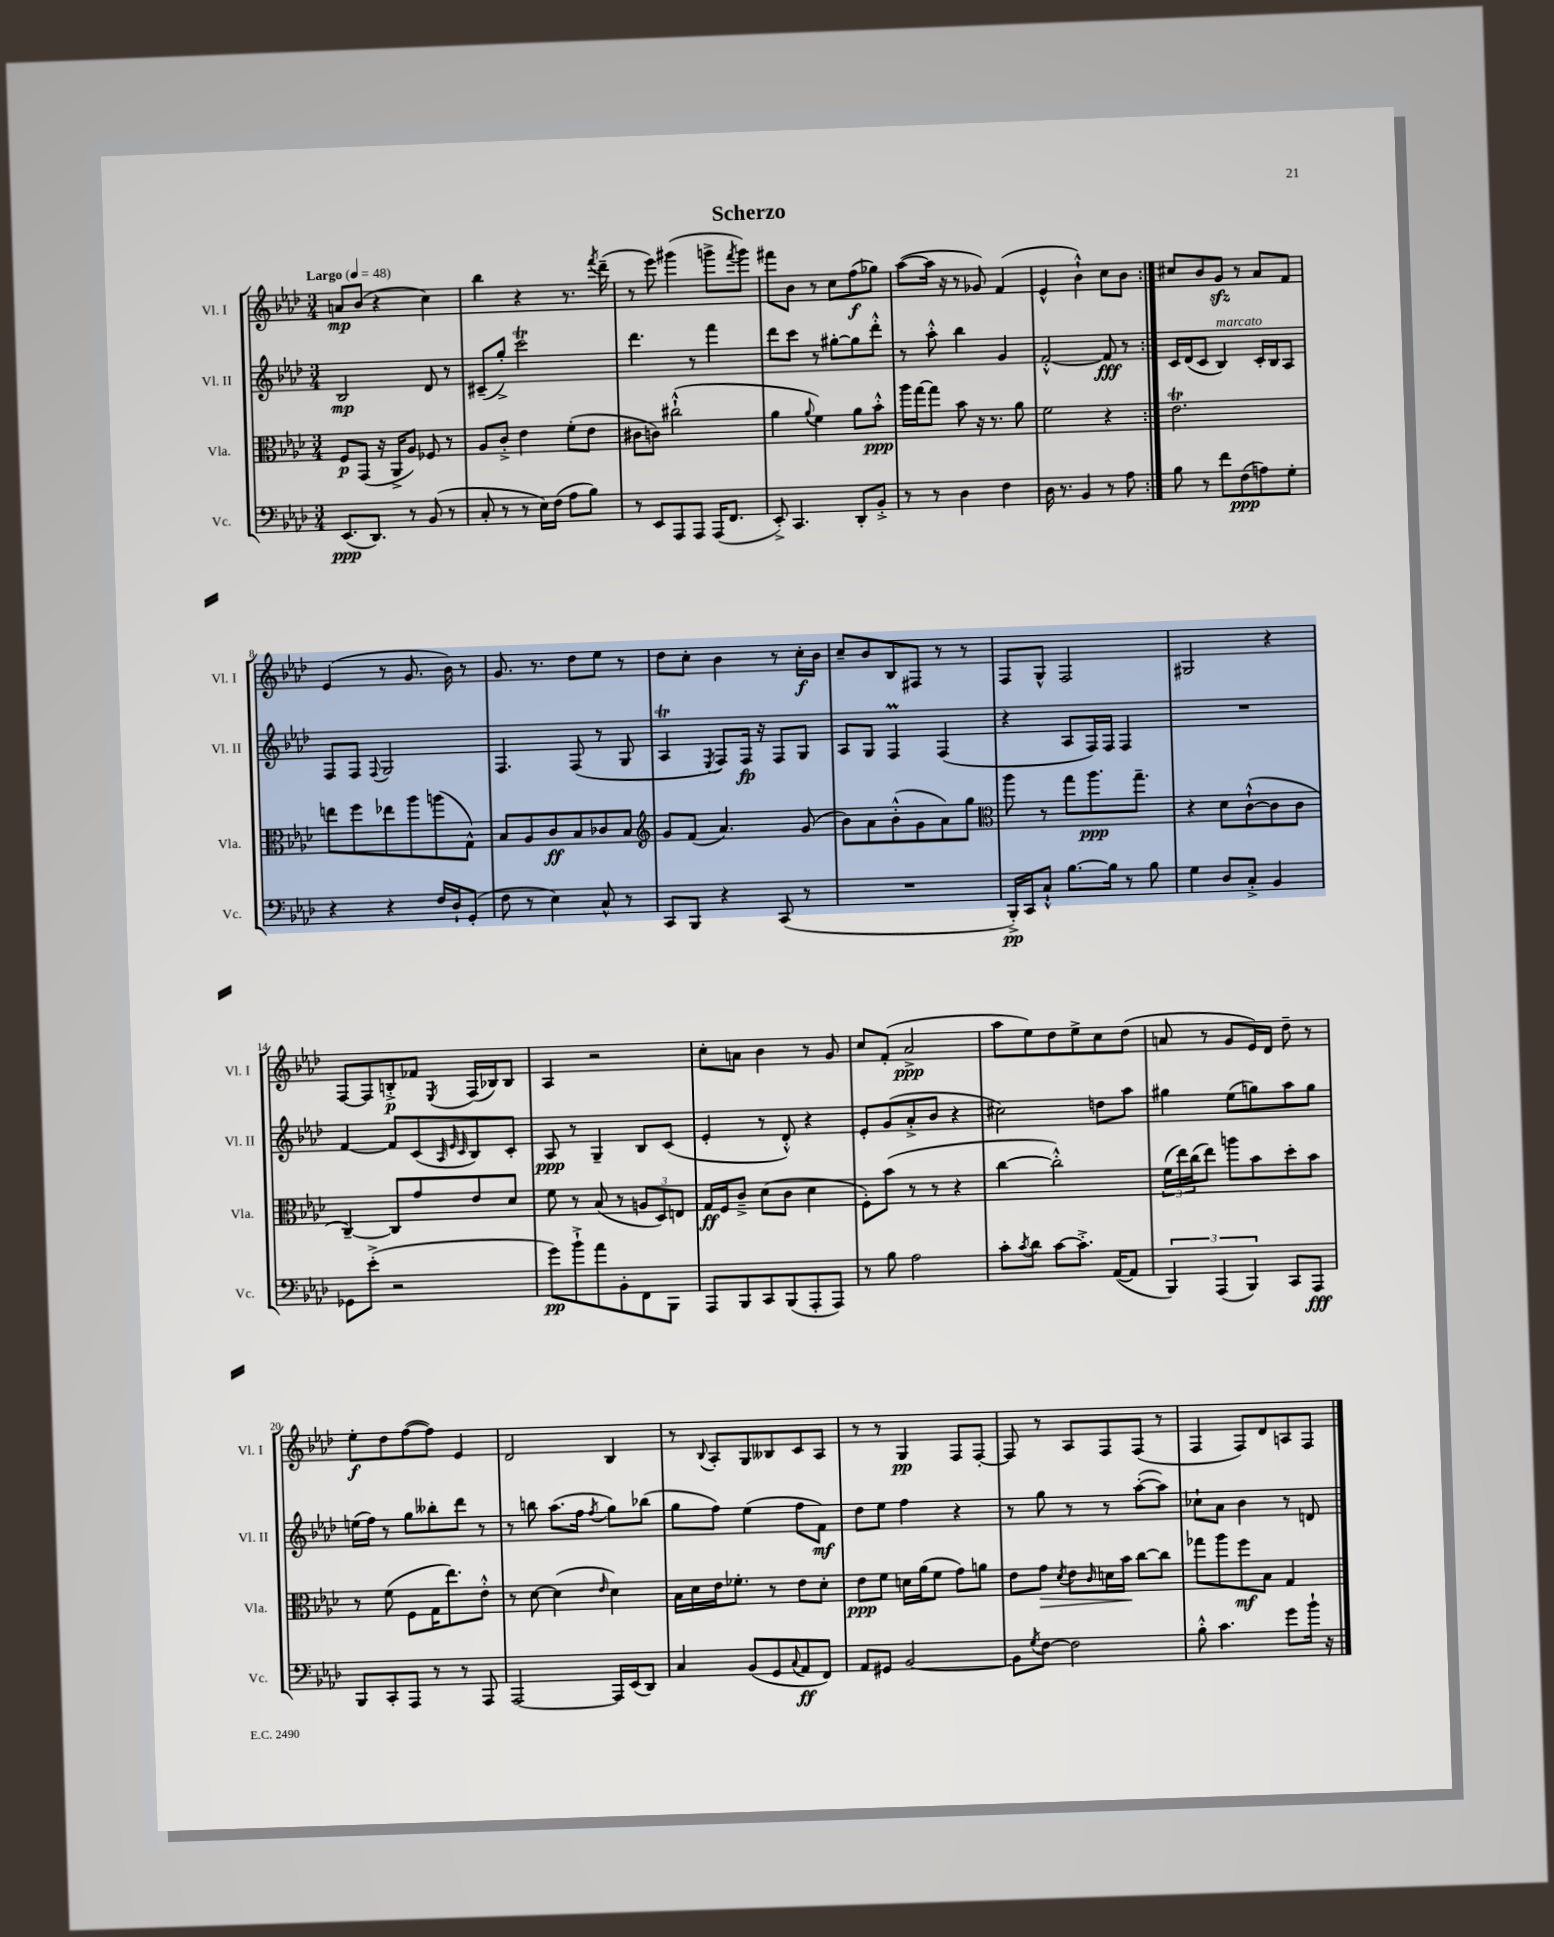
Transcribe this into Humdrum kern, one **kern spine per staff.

**kern	**kern	**kern	**kern
*staff4	*staff3	*staff2	*staff1
*clefF4	*clefC3	*clefG2	*clefG2
*k[b-e-a-d-]	*k[b-e-a-d-]	*k[b-e-a-d-]	*k[b-e-a-d-]
*M3/4	*M3/4	*M3/4	*M3/4
*MM48	*MM48	*MM48	*MM48
(8.EE-	8F	2B-	8a
.	(8GG	.	(8b-
8.DD-)	.	.	.
.	16r	.	4r
.	16AA-^	.	.
8r	8A-)	.	.
(8BB-	8F-	8d-	4cc)
8r	8r	8r	.
=	=	=	=
8C'	8A-	(8c#~	4bb-
8r	8c'^	8gg'^)	.
8r	4e-	2ccc	4r
16E-)	.	.	.
(16F	.	.	.
8A-	(8f'	.	8.r
8B-)	8e-	.	.
.	.	.	8qfff
.	.	.	(16ddd-~
=	=	=	=
8r	8c#	4.ddd-	8r
8EE-	8c)	.	8eee-)
8AAA-	(2cc#`^^	.	(4ggg#
8AAA-	.	8r	.
(16AAA-	.	4fff	8ggg^
8.FF	.	.	.
.	.	.	8qfff
.	.	.	8ggg)
=	=	=	=
8EE-'^)	4a-	8ddd-	8fff#
4.CC	.	8ccc	8b-
.	8qqa-	.	.
.	4f)	8r	8r
.	.	[8gg#'	8cc
8DD-'	8a-	8gg#]	(8ff
8BB-'^	8b-'^^	8ddd-'^^	8gg-)
=	=	=	=
8r	16aa-	8r	([8aa-
.	[16gg	.	.
8r	8gg]	8aa-'^^	16aa-]
.	.	.	16r
4D-	8b-	4bb-	8r
.	16r	.	8g-)
.	8.r	.	.
4F	.	4g	(4f
.	8a-	.	.
=	=	=	=
16D-	2f	[2f'^^	4e-^^
8.r	.	.	.
4BB-	.	.	4b-`^^)
8r	4r	8f]	8cc
8A-	.	8r	8b-
=:|!	=:|!	=:|!	=:|!
8B-	2.e-	16c	8cc#
.	.	(16d-	.
8r	.	8c	8b-
8f	.	4B-)	8g
(8F	.	.	8r
8A)	.	16c'	8a-
.	.	16B-	.
8G'	.	8A-	8f
=	=	=	=
4r	8ee	8F	(4e-
.	8ff	8F	.
.	.	8qqF	.
4r	8ee-	2G	8r
.	8aa-	.	8.g
16F	(8aa	.	.
16D-`	.	.	16b-)
(8GG'	8G^^)	.	8r
=	=	=	=
8F	8B-	4.F	8.g
8r	8A-	.	.
.	.	.	8.r
4E-)	8c	.	.
.	8B-	(8F	8dd-
8C^^	8c-	8r	8ee-
8r	8B-	8G	8r
=	=	=	=
*	*clefG2	*	*
8CC	8g	4A-	8dd-
8BBB-	(8f	.	8cc'
.	.	8qE-	.
4r	4.a-)	8F)	4b-
.	.	16F	.
.	.	16r	.
(8CC	.	8F	8r
8r	(8g	8G	16cc'
.	.	.	16b-
=	=	=	=
2.r	8b-)	8A-	8cc~
.	8a-	8G	8b-
.	(8b-'^^	4F	8B-
.	8g	.	8F#
.	8a-)	(4F	8r
.	8gg	.	8r
=	=	=	=
*	*clefC3	*	*
16BBB-'^)	8aa-	4r	8F
16CC	.	.	.
8C`^^	8r	.	8G^^
[8.B-	8gg	8A-	2F
.	8.aa-	16F)	.
16B-]	.	16F	.
8r	.	4F	.
.	8.gg~	.	.
8B-	.	.	.
=	=	=	=
4G	4r	2.r	2G#
8D-	8d-	.	.
8C'^	([8c`^^	.	.
4BB-	8c]	.	4r
.	8c	.	.
=	=	=	=
8GG-	[4C~)	[4f	[8F
(8e-'^	.	.	8F]
2r	8C]	8f]	8B'^
.	8g	(8c	8f-
.	.	32qqA-	.
.	.	32qqe-	.
.	.	32qqc	8qE-
.	8e-	8B-)	(16F
.	.	.	16B-)
.	8d-	8c'	8B-
=	=	=	=
8g)	8f	8A-	4A-
8b-`^	8r	8r	.
8a-	(8B-	4G~	2r
8BB-'	8r	.	.
8FF	12A	8B-	.
.	12D-)	.	.
8BBB-	.	(8c	.
.	12E	.	.
=	=	=	=
8AAA-	16G	4e-'	8cc'
.	16F	.	.
8BBB-	8c~^	.	8a
8CC	(8d-	8r	4b-
(8BBB-	8c	8d-'^^)	.
8AAA-'	4d-	4r	8r
8AAA-)	.	.	8g
=	=	=	=
8r	8F')	8e-'	8cc
8B-	(8b-	(8g	(8f'
2A-	8r	8a-'^	2a-^
.	8r	8b-	.
.	4r	4r	.
=	=	=	=
8c'	[4cc	2cc#)	8aa-
8qc	.	.	.
8d-	.	.	8ee-)
[8c	2cc'^^])	.	8dd-
8.c'^]	.	.	8ee-^
.	.	8dd	8cc
([16AA-	.	.	.
8AA-]	.	8aa-	(8dd-
=	=	=	=
6BBB-)	(24f	4gg#	8a
.	24ee-)	.	.
.	(24cc	.	.
.	8ee-)	.	8r
(6AAA-	.	.	.
.	8aa	(8ee-	8g
6BBB-)	.	.	.
.	8b-	8gg)	16e-)
.	.	.	16d-
8CC	8dd-'	8aa-	8dd-~
8AAA-	8b-	8gg	8r
=	=	=	=
8BBB-	8r	(16ee	8ee-'
.	.	16ff)	.
8CC'	(8f	8r	8dd-
8AAA-	8F	8gg	([8ff
8r	16G	8bb--'	8ff])
.	8.ee-)	.	.
8r	.	8ddd-	4e-
8AAA-	8e-'^^	8r	.
=	=	=	=
[2AAA-	8r	8r	2d-
.	[8d-	8bb	.
.	(4d-]	(8.aa-	.
.	.	16ff	.
.	16qqe-	8qff	.
16AAA-]	4d-)	8gg)	4B-
(16EE-	.	.	.
8DD-)	.	(8bb-	.
=	=	=	=
4C	16B-	8gg	8r
.	16d-	.	.
.	.	.	8qqB-
.	16e-	8ff)	8A-'
.	8.f-'	.	.
(8BB-	.	(4ee-	8G
8GG	8r	.	8B--
8qqC	.	.	.
8AA-	8e-	8ff	8c
8FF)	8d-'	8f)	8A-
=	=	=	=
8AA-	8e-	8dd-	8r
8GG#	8f	8ee-	8r
[2BB-	16d	4ff	4G
.	(16a-	.	.
.	8f	.	.
.	8g)	4r	8F
.	8a	.	[8F'
=	=	=	=
8BB-]	8e-	8r	8F]
8qG	.	.	.
[8F	8g	8gg	8r
.	8qd-	.	.
2F]	8e-	8r	8A-
.	16qqc	.	.
.	16d	8r	8F
.	16b-	.	.
.	[8cc	([8aa-'	(8F
.	8cc]	8aa-])	8r
=	=	=	=
8B-'^^	8gg-	8cc-`	4F
4.c	8aa-	8a-	.
.	8ff	4b-	8F)
.	8B-	.	8d-
8g	4G	8r	8A
16b-`	.	8d	8F
16r	.	.	.
==	==	==	==
*-	*-	*-	*-
